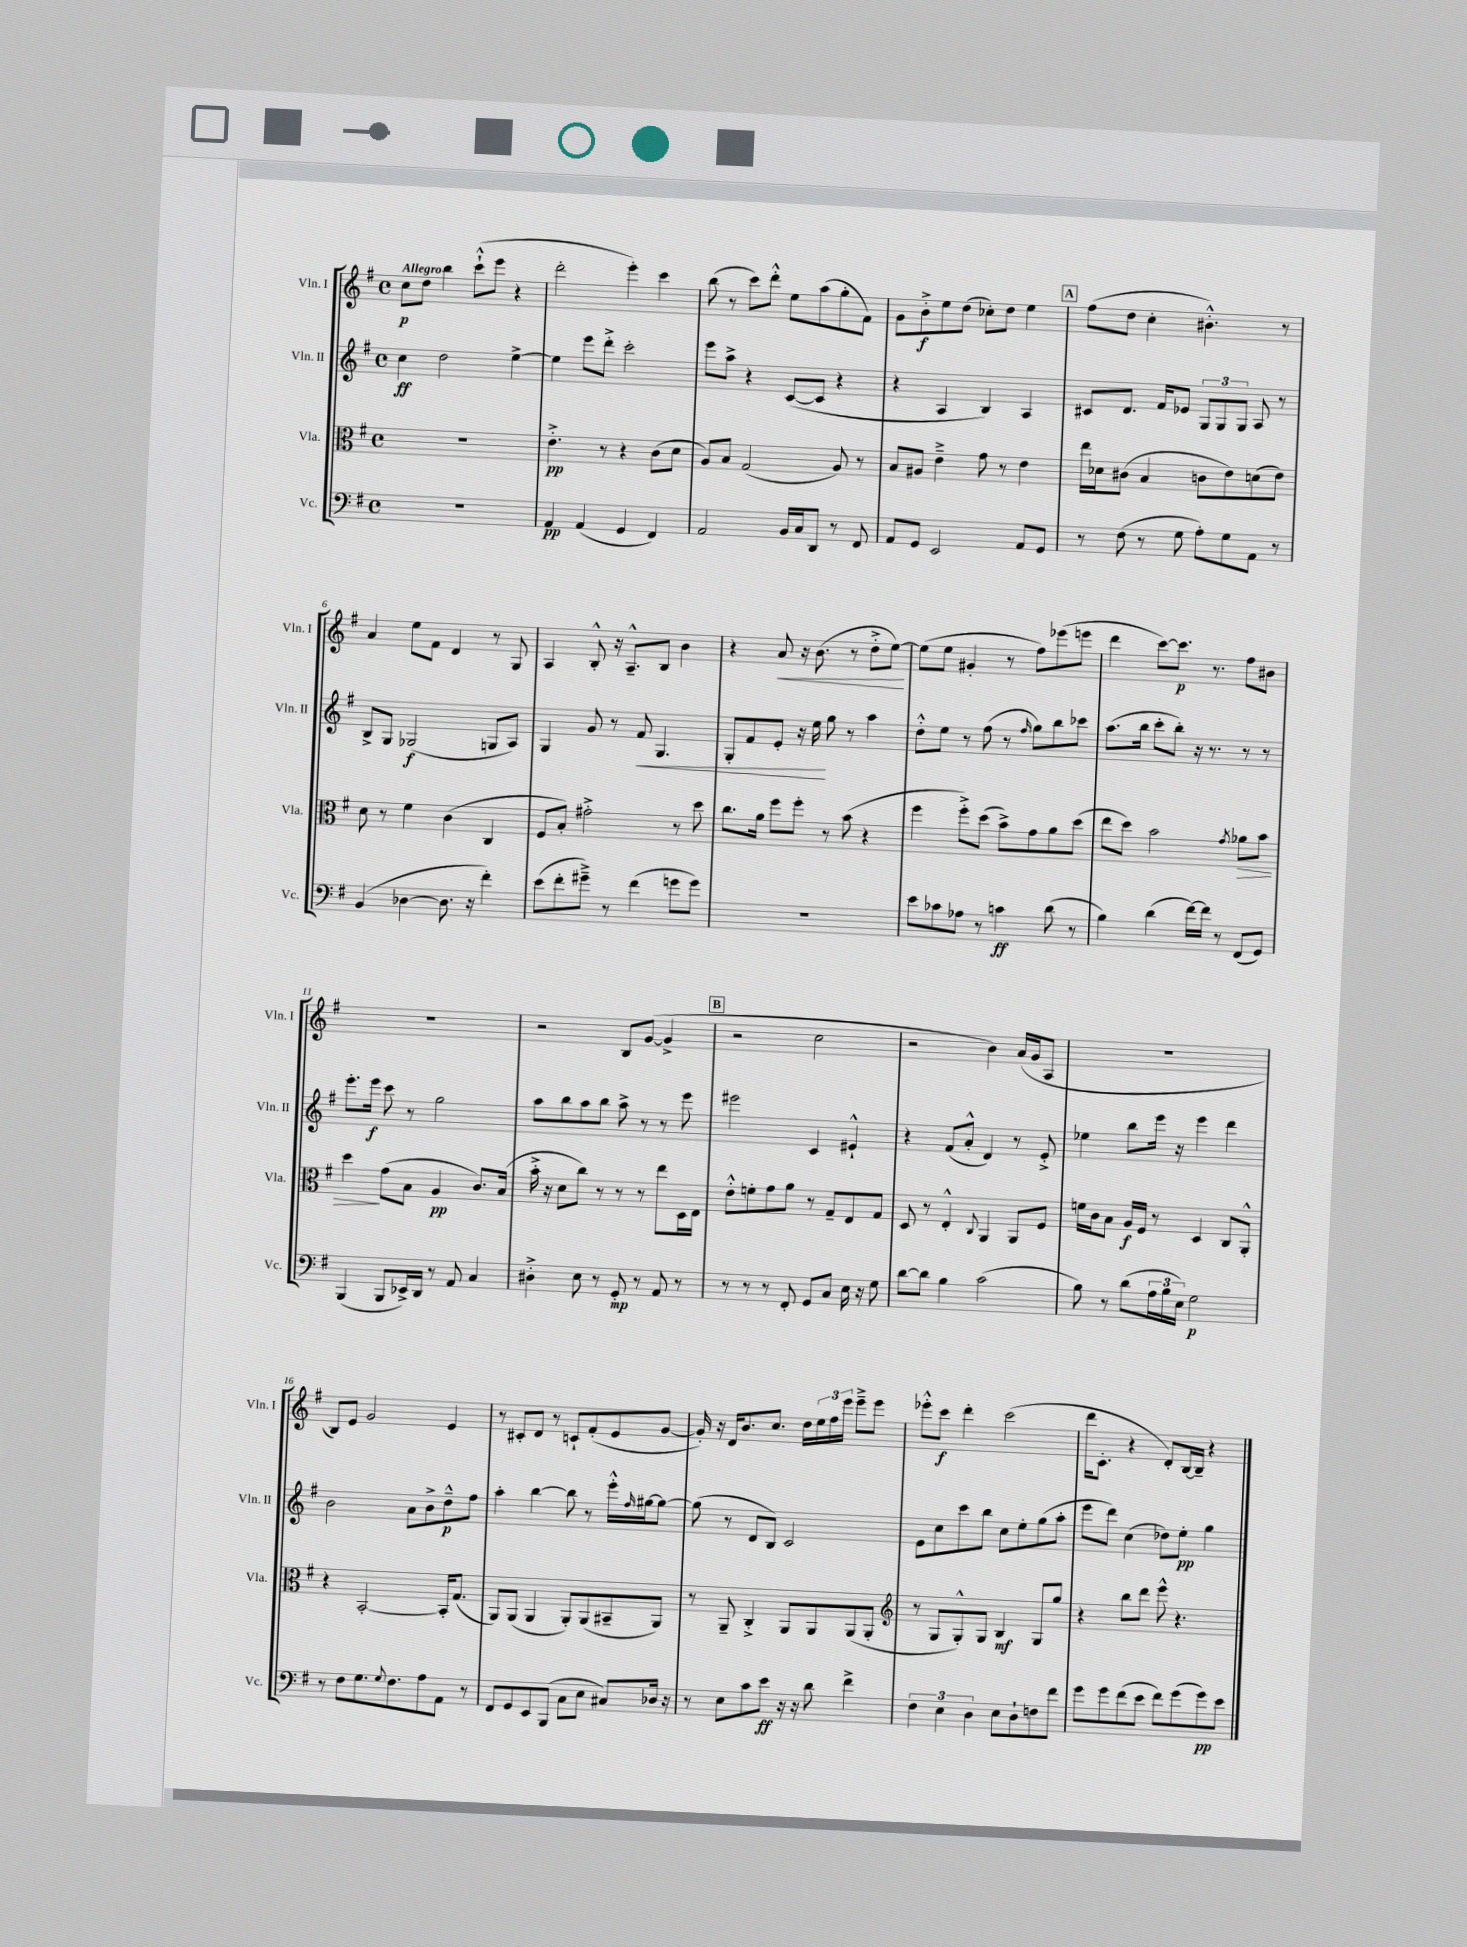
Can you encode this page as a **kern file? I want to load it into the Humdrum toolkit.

**kern	**dynam	**kern	**dynam	**kern	**dynam	**kern	**dynam
*part4	*part4	*part3	*part3	*part2	*part2	*part1	*part1
*staff4	*staff4	*staff3	*staff3	*staff2	*staff2	*staff1	*staff1
*I"Vc.	*	*I"Vla.	*	*I"Vln. II	*	*I"Vln. I	*
*I'Vc.	*	*I'Vla.	*	*I'Vln. II	*	*I'Vln. I	*
*clefF4	*	*clefC3	*	*clefG2	*	*clefG2	*
*k[f#]	*	*k[f#]	*	*k[f#]	*	*k[f#]	*
*M4/4	*	*M4/4	*	*M4/4	*	*M4/4	*
*met(c)	*	*met(c)	*	*met(c)	*	*met(c)	*
=1	=1	=1	=1	=1	=1	=1	=1
!	!	!	!	!	!	!LO:TX:a:B:t=Allegro	!
1r	.	1r	.	4cc\	ff	8cc\L	p
.	.	.	.	.	.	8dd\J	.
.	.	.	.	2dd\	.	4bb\	.
.	.	.	.	.	.	(8ccc`^^\L	.
.	.	.	.	.	.	8eee\J	.
.	.	.	.	[4ee^\	.	4r	.
=2	=2	=2	=2	=2	=2	=2	=2
4AA/	pp	4.e'^\	pp	4ee\]	.	2ddd'\	.
(4AA/	.	.	.	8eee\L	.	.	.
.	.	8r	.	8ddd'^\J	.	.	.
4GG/	.	4r	.	2ccc'\	.	4eee'\)	.
4FF#/)	.	(8c\L	.	.	.	4ccc\	.
.	.	8d\J	.	.	.	.	.
=3	=3	=3	=3	=3	=3	=3	=3
2AA/	.	8A/L)	.	8eee\L	.	(8bb\	.
.	.	8B/J	.	8aa^\J	.	8r	.
.	.	(2G/	.	4r	.	8ccc\L)	.
.	.	.	.	.	.	8ddd'^^\J	.
16BB/LL	.	.	.	([8c/L	.	8ee\L	.
16C/J	.	.	.	.	.	.	.
8DD/J	.	.	.	8c/J]	.	(8aa\	.
8r	.	8A/)	.	4r	.	8gg'\	.
8FF#/	.	8r	.	.	.	8f#\J)	.
=4	=4	=4	=4	=4	=4	=4	=4
8AA/L	.	8B/L	.	4r	.	8g\L	.
8GG/J	.	8A#X/J	.	.	.	8b'^\	f
2EE/	.	4e~^\	.	4A/	.	8ee\	.
.	.	.	.	.	.	(8dd\J	.
.	.	8g\	.	4B/)	.	8cc-X'\L)	.
.	.	8r	.	.	.	8dd\J	.
8AA/L	.	4e\	.	4A/	.	4ee\	.
8GG/J	.	.	.	.	.	.	.
!!LO:REH:place=s1:t=A
=5	=5	=5	=5	=5	=5	=5	=5
8r	.	16ee\LL	.	8c#X/L	.	(8ff#\L	.
.	.	16d-X\J	.	.	.	.	.
(8F#\	.	(8c#X\J	.	8.d/J	.	8dd\J	.
8r	.	4B/	.	.	.	4cc'\	.
.	.	.	.	16f#/KL	.	.	.
8G\	.	.	.	8e-X/J	.	.	.
8A'\L)	.	8cn\L	.	12G/L	.	4.b#X'^^\)	.
.	.	.	.	12G/	.	.	.
8G\	.	8e\)	.	.	.	.	.
.	.	.	.	12G/J	.	.	.
8AA\J	.	(8dn\	.	8A/	.	.	.
8r	.	8e\J)	.	8r	.	8r	.
!!LO:LB:g=z
=6	=6	=6	=6	=6	=6	=6	=6
(4BB/	.	8d\	.	8B^/L	.	4a/	.
.	.	8r	.	8G/J	.	.	.
[4D-X\	.	4f#\	.	(2G-X/	f	8ee\L	.
.	.	.	.	.	.	8f#\J	.
8.D-\]	.	(4c\	.	.	.	4d/	.
16r	.	.	.	.	.	.	.
4f#'\)	.	4C/	.	8Gn/L	.	8r	.
.	.	.	.	8A/J)	.	8G/	.
=7	=7	=7	=7	=7	=7	=7	=7
(8e\L	.	8F#/L	.	4G/	.	4A/	.
8f#'\	.	8B'/J)	.	.	.	.	.
8g#X~^\J)	.	2g#X'^\	.	8g/	.	8B'^^/	.
8r	.	.	.	8r	.	16r	.
.	.	.	.	.	.	8.A~^^/L	.
!	!	!	!	!	!LO:HP:b	!	!
(4f#\	.	.	.	8f#/	<	.	.
.	.	.	.	4.G/	.	8B/J	.
8gn\L	.	8r	.	.	.	4b\	.
8g\J)	.	8dd\	.	.	.	.	.
=8	=8	=8	=8	=8	=8	=8	=8
1r	.	8.cc\L	.	8G'/L	.	4r	.
.	.	.	.	8f#/	.	.	.
.	.	16a\Jk	.	.	.	.	.
!	!	!	!	!	!	!	!LO:HP:b
.	.	8ff#\L	.	8e'/J	.	8a/	<
.	.	8ff#'\J	.	16r	.	16r	.
.	.	.	.	16ee\	.	(8.b\	.
.	.	8r	.	8gg\	[	.	.
.	.	(8b\	.	8r	.	8r	.
.	.	4r	.	4aa\	.	8dd'^\L	.
.	.	.	.	.	.	[8ee\J)	.
.	.	.	.	.	.	.	[
=9	=9	=9	=9	=9	=9	=9	=9
8e\L	.	4ff#\	.	8dd'^^\L	.	(8ee\L]	.
8c-X\	.	.	.	8ee\J	.	8ee\J	.
8A-X\J	.	8ff#'^\L)	.	8r	.	4g#X'/	.
8r	.	(8dd\J	.	(8ff#\	.	.	.
4cn\	ff	8b^\L)	.	8r	.	8r	.
.	.	.	.	16qqff#/	.	.	.
.	.	8g\	.	8gg\L)	.	8ff#\L)	.
(8d\	.	8a\	.	8bb\	.	(8eee-X\	.
8r	.	(8dd\J	.	8ccc-X\J	.	8eeen\J	.
=10	=10	=10	=10	=10	=10	=10	=10
4B\)	.	8ee\L	.	(8.aa\L	.	4ddd\	.
.	.	8dd\J)	.	.	.	.	.
.	.	.	.	16bb\Jk	.	.	.
(4d\	.	2b\	.	8ccc'\L	.	[8ccc\L)	.
.	.	.	.	8bb'\J)	.	8.ccc\J]	p
[16f#\LL)	.	.	.	16r	.	.	.
16f#\JJ]	.	.	.	8.r	.	8.r	.
8r	.	.	.	.	.	.	.
.	.	8qg/	.	.	.	.	.
!	!	!	!LO:HP:b	!	!	!	!
(8FF#/L	.	8a-X\L	>	8r	.	8ff#\L	.
8GG/J)	.	8b\J	.	8r	.	8b#X\J	.
!!LO:LB:g=z
=11	=11	=11	=11	=11	=11	=11	=11
(4BBB/	.	4dd\	.	8.eee'\L	.	1r	.
.	.	.	.	16eee\Jk	f	.	.
8BBB/L	.	(8g\L	]	8ccc\	.	.	.
16EE-X^/L)	.	8B\J	.	8r	.	.	.
16DD/JJ	.	.	.	.	.	.	.
8r	.	4A/	pp	2gg\	.	.	.
8AA/	.	.	.	.	.	.	.
4C/	.	8.c/L)	.	.	.	.	.
.	.	(16B/Jk	.	.	.	.	.
=12	=12	=12	=12	=12	=12	=12	=12
4D#X'^\	.	16b'^\	.	8aa\L	.	2r	.
.	.	16r	.	.	.	.	.
.	.	8d\L	.	8bb\	.	.	.
8E\	.	8cc\J)	.	8aa\	.	.	.
8r	.	8r	.	8bb\J	.	.	.
8GG'/	mp	8r	.	8aa^\	.	8B/L	.
8r	.	8r	.	8r	.	([8g/J	.
8AA/	.	8ee\L	.	8r	.	4g^/]	.
8r	.	16D\L	.	8eee\	.	.	.
.	.	16E\JJ	.	.	.	.	.
!!LO:REH:place=s1:t=B
=13	=13	=13	=13	=13	=13	=13	=13
8r	.	8e'^^\L	.	2eee#X\	.	2r	.
8r	.	8fn'\	.	.	.	.	.
8r	.	8g\	.	.	.	.	.
8FF#'/	.	8a\J	.	.	.	.	.
8GG/L	.	8r	.	4c/	.	2cc\	.
8C/J	.	8G~/L	.	.	.	.	.
16E\	.	8E/	.	4e#X`^^/	.	.	.
16r	.	.	.	.	.	.	.
8G\	.	8G/J	.	.	.	.	.
=14	=14	=14	=14	=14	=14	=14	=14
[8d\L	.	8D/	.	4r	.	2r	.
8d\J]	.	8r	.	.	.	.	.
4B\	.	4E'^^/	.	(8f#/L	.	.	.
.	.	.	.	8a'^^/J	.	.	.
.	.	8qqC/	.	.	.	.	.
(2c\	.	4AA/	.	4d/)	.	4b\)	.
.	.	8AA/L	.	8r	.	(16a/LL	.
.	.	.	.	.	.	16g/J	.
.	.	8F#/J	.	8e'^/	.	8A/J	.
=15	=15	=15	=15	=15	=15	=15	=15
8B\)	.	16fn\LL	.	4ee-X\	.	1r	.
.	.	16c\J	.	.	.	.	.
8r	.	8B\J	.	.	.	.	.
(8d\L	.	16A/LL	f	8bb\L	.	.	.
.	.	16F#/JJ	.	.	.	.	.
24A\L	.	8r	.	16eee\Jk	.	.	.
24B\	.	.	.	.	.	.	.
.	.	.	.	16r	.	.	.
24E\JJ)	.	.	.	.	.	.	.
2G\	p	4D/	.	4eee\	.	.	.
.	.	8C/L	.	4ddd\	.	.	.
.	.	8AA'^^/J	.	.	.	.	.
!!LO:LB:g=z
=16	=16	=16	=16	=16	=16	=16	=16
8r	.	4r	.	2b\	.	8B/L)	.
8F#\L	.	.	.	.	.	8e/J	.
8.G\	.	[2BB'/	.	.	.	2g/	.
8qqG/	.	.	.	.	.	.	.
8.F#\	.	.	.	.	.	.	.
.	.	.	.	8a\L	.	.	.
8A\	.	.	.	8b^\	.	.	.
8AA\J	.	16BB'/KL]	.	8dd~^^\	p	4e/	.
.	.	(8.G/J	.	.	.	.	.
8r	.	.	.	8ff#\J	.	.	.
=17	=17	=17	=17	=17	=17	=17	=17
8FF#/L	.	8AA/L)	.	4aa'\	.	8r	.
8GG/	.	(8AA/J	.	.	.	8c#X'/L	.
8EE/	.	4AA/	.	[4bb\	.	8d/J	.
(8BBB/J	.	.	.	.	.	8r	.
8C\L	.	8AA'/L)	.	8bb\]	.	8cn`/L	.
8E\J	.	(8AA/	.	8r	.	(8f#'/	.
8C#X/L)	.	8BB#X~/	.	16eee'^^\LL	.	8e/	.
.	.	.	.	16qqff#/	.	.	.
.	.	.	.	[16gg#X\J	.	.	.
16D-X/Jk	.	8AA/J)	.	8gg#\J_	.	[8g/J	.
16r	.	.	.	.	.	.	.
=18	=18	=18	=18	=18	=18	=18	=18
8r	.	8r	.	(8gg#\]	.	16g'/])	.
.	.	.	.	.	.	16r	.
8E\L	.	8AA~/	.	8r	.	16d/KL	.
.	.	.	.	.	.	8.b/	.
8c\	.	4C'^/	.	8d/L	.	.	.
8e\J	ff	.	.	8B/J)	.	8.cc/J	.
16r	.	8AA/L	.	2c/	.	.	.
16r	.	.	.	.	.	16dd\LL	.
8d\	.	8AA/	.	.	.	24ee\	.
.	.	.	.	.	.	24ff#\	.
.	.	.	.	.	.	24eee\JJ	.
4f#^\	.	(8AA/	.	.	.	8eee~^\L	.
.	.	8AA'/J	.	.	.	8eee\J	.
=19	=19	=19	=19	=19	=19	=19	=19
*	*	*clefG2	*	*	*	*	*
6F#\	.	8r	.	8e\L	.	8eee-X'^^\L	.
.	.	8G/L	.	8cc\	.	8ccc\J	f
6E\	.	.	.	.	.	.	.
.	.	8G'^^/)	.	8ccc\	.	4ddd'\	.
6D\	.	.	.	.	.	.	.
.	.	8G/J	.	8bb\J	.	.	.
8E\L	.	4B/	mf	8cc\L	.	(2ccc\	.
8D`\	.	.	.	8ee'\	.	.	.
8Fn\	.	8G/L	.	(8gg\	.	.	.
8f#\J	.	8gg/J	.	8aa'\J	.	.	.
=20	=20	=20	=20	=20	=20	=20	=20
8g\L	.	4r	.	8eee\L	.	16ddd\KL	.
.	.	.	.	.	.	8.c'\J	.
8g\	.	.	.	8ddd\J)	.	.	.
(8f#\	.	8bb\L	.	(4cc\	.	4r	.
8e\J	.	8ddd\J	.	.	.	.	.
8f#\L)	.	8eee^^\	.	8dd-X\L)	.	8d'/L)	.
(8g\	.	4.r	.	8ee'\J	pp	[16B/L	.
.	.	.	.	.	.	16B~/JJ]	.
8g\)	pp	.	.	4gg\	.	4r	.
8e\J	.	.	.	.	.	.	.
==	==	==	==	==	==	==	==
*-	*-	*-	*-	*-	*-	*-	*-
